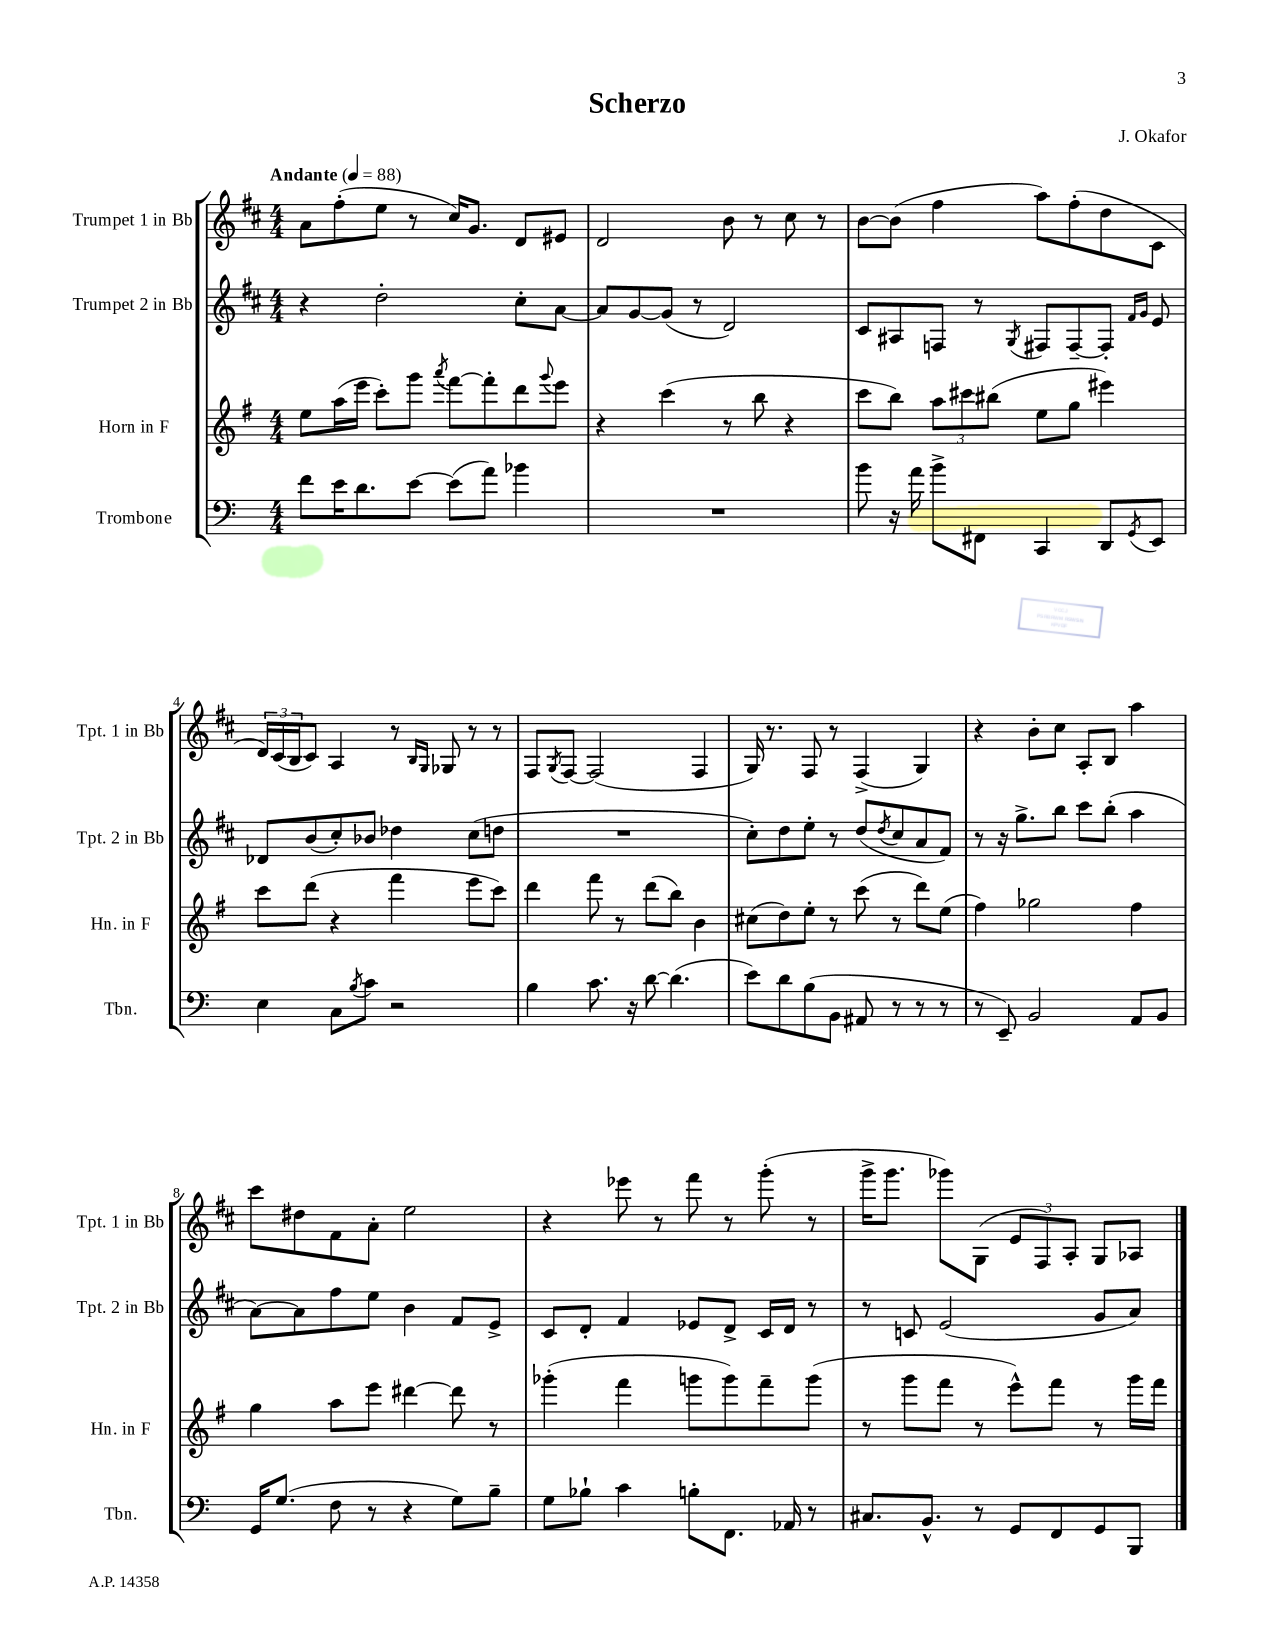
\header { title = "Scherzo" composer = "J. Okafor" }
<<
\new StaffGroup <<
\new Staff = "s0" \with { instrumentName = "Trumpet 1 in Bb" shortInstrumentName = "Tpt. 1 in Bb" } {
    \clef treble \key d \major \numericTimeSignature \time 4/4 \tempo "Andante" 4 = 88
    a'8 fis''8-.( e''8 r8 cis''16) g'8. d'8 eis'8 |
    d'2 b'8 r8 cis''8 r8 |
    b'8~ b'8( fis''4 a''8) fis''8-.( d''8 cis'8 |
    \tuplet 3/2 { d'16) cis'16( b16 } cis'8) a4 r8 \grace { b16 g16 } ges8 r8 r8 |
    fis8 \acciaccatura { g8 } fis8~ fis2( fis4 |
    g16) r8. fis8 r8 fis4->( g4) |
    r4 b'8-. cis''8 a8-. b8 a''4 |
    cis'''8 dis''8 fis'8 a'8-. e''2 |
    r4 ees'''8 r8 fis'''8 r8 g'''8-.( r8 |
    g'''16-> g'''8. ges'''8) g8( \tuplet 3/2 { e'8 fis8) a8-. } g8 aes8 \bar "|." |
}
\new Staff = "s1" \with { instrumentName = "Trumpet 2 in Bb" shortInstrumentName = "Tpt. 2 in Bb" } {
    \clef treble \key d \major \numericTimeSignature \time 4/4
    r4 d''2-. cis''8-. a'8~ |
    a'8 g'8~ g'8( r8 d'2) |
    cis'8 ais8 f8 r8 \acciaccatura { g8 } fis8 fis8~-- fis8-. \grace { fis'16 g'16 } e'8 |
    des'8 b'8( cis''8-.) bes'8 des''4 cis''8( d''8 |
    R1 |
    cis''8-.) d''8 e''8-. r8 d''8( \acciaccatura { d''8 } cis''8 a'8 fis'8) |
    r8 r16 g''8.-> b''8 cis'''8 b''8-.( a''4 |
    a'8~) a'8 fis''8 e''8 b'4 fis'8 e'8-> |
    cis'8 d'8-. fis'4 ees'8 d'8-> cis'16 d'16 r8 |
    r8 c'8 e'2( g'8 a'8) \bar "|." |
}
\new Staff = "s2" \with { instrumentName = "Horn in F" shortInstrumentName = "Hn. in F" } {
    \clef treble \key g \major \numericTimeSignature \time 4/4
    e''8 a''16( e'''16 c'''8-.) g'''8 \acciaccatura { a'''8 } fis'''8~ fis'''8-. d'''8 \appoggiatura { g'''8 } e'''8 |
    r4 c'''4( r8 b''8 r4 |
    c'''8 b''8) \tuplet 3/2 { a''8 cis'''8 bis''8( } e''8 g''8 eis'''4) |
    c'''8 d'''8( r4 fis'''4 e'''8 c'''8) |
    d'''4 fis'''8 r8 d'''8( b''8) b'4 |
    cis''8( d''8) e''8-. r8 c'''8( r8 d'''8) e''8( |
    fis''4) ges''2 fis''4 |
    g''4 a''8 e'''8 dis'''4~ dis'''8 r8 |
    ges'''4-.( fis'''4 g'''8 g'''8) fis'''8-- g'''8( |
    r8 g'''8 fis'''8 r8 e'''8-^) fis'''8 r8 g'''16 fis'''16 \bar "|." |
}
\new Staff = "s3" \with { instrumentName = "Trombone" shortInstrumentName = "Tbn." } {
    \clef bass \key c \major \numericTimeSignature \time 4/4
    f'8 e'16 d'8. e'8~ e'8( a'8) bes'4 |
    R1 |
    b'8 r16 a'16 b'8-> fis,8 c,4 d,8 \acciaccatura { g,8 } e,8 |
    e4 c8 \acciaccatura { b8 } c'8 r2 |
    b4 c'8. r16 d'8~ d'4.( |
    e'8) d'8 b8( b,8 ais,8 r8 r8 r8 |
    r8 e,8--) b,2 a,8 b,8 |
    g,16 g8.( f8 r8 r4 g8) b8-- |
    g8 bes8-! c'4 b8-. f,8. aes,16 r8 |
    cis8. b,8.-^ r8 g,8 f,8 g,8 b,,8 \bar "|." |
}
>>
>>
